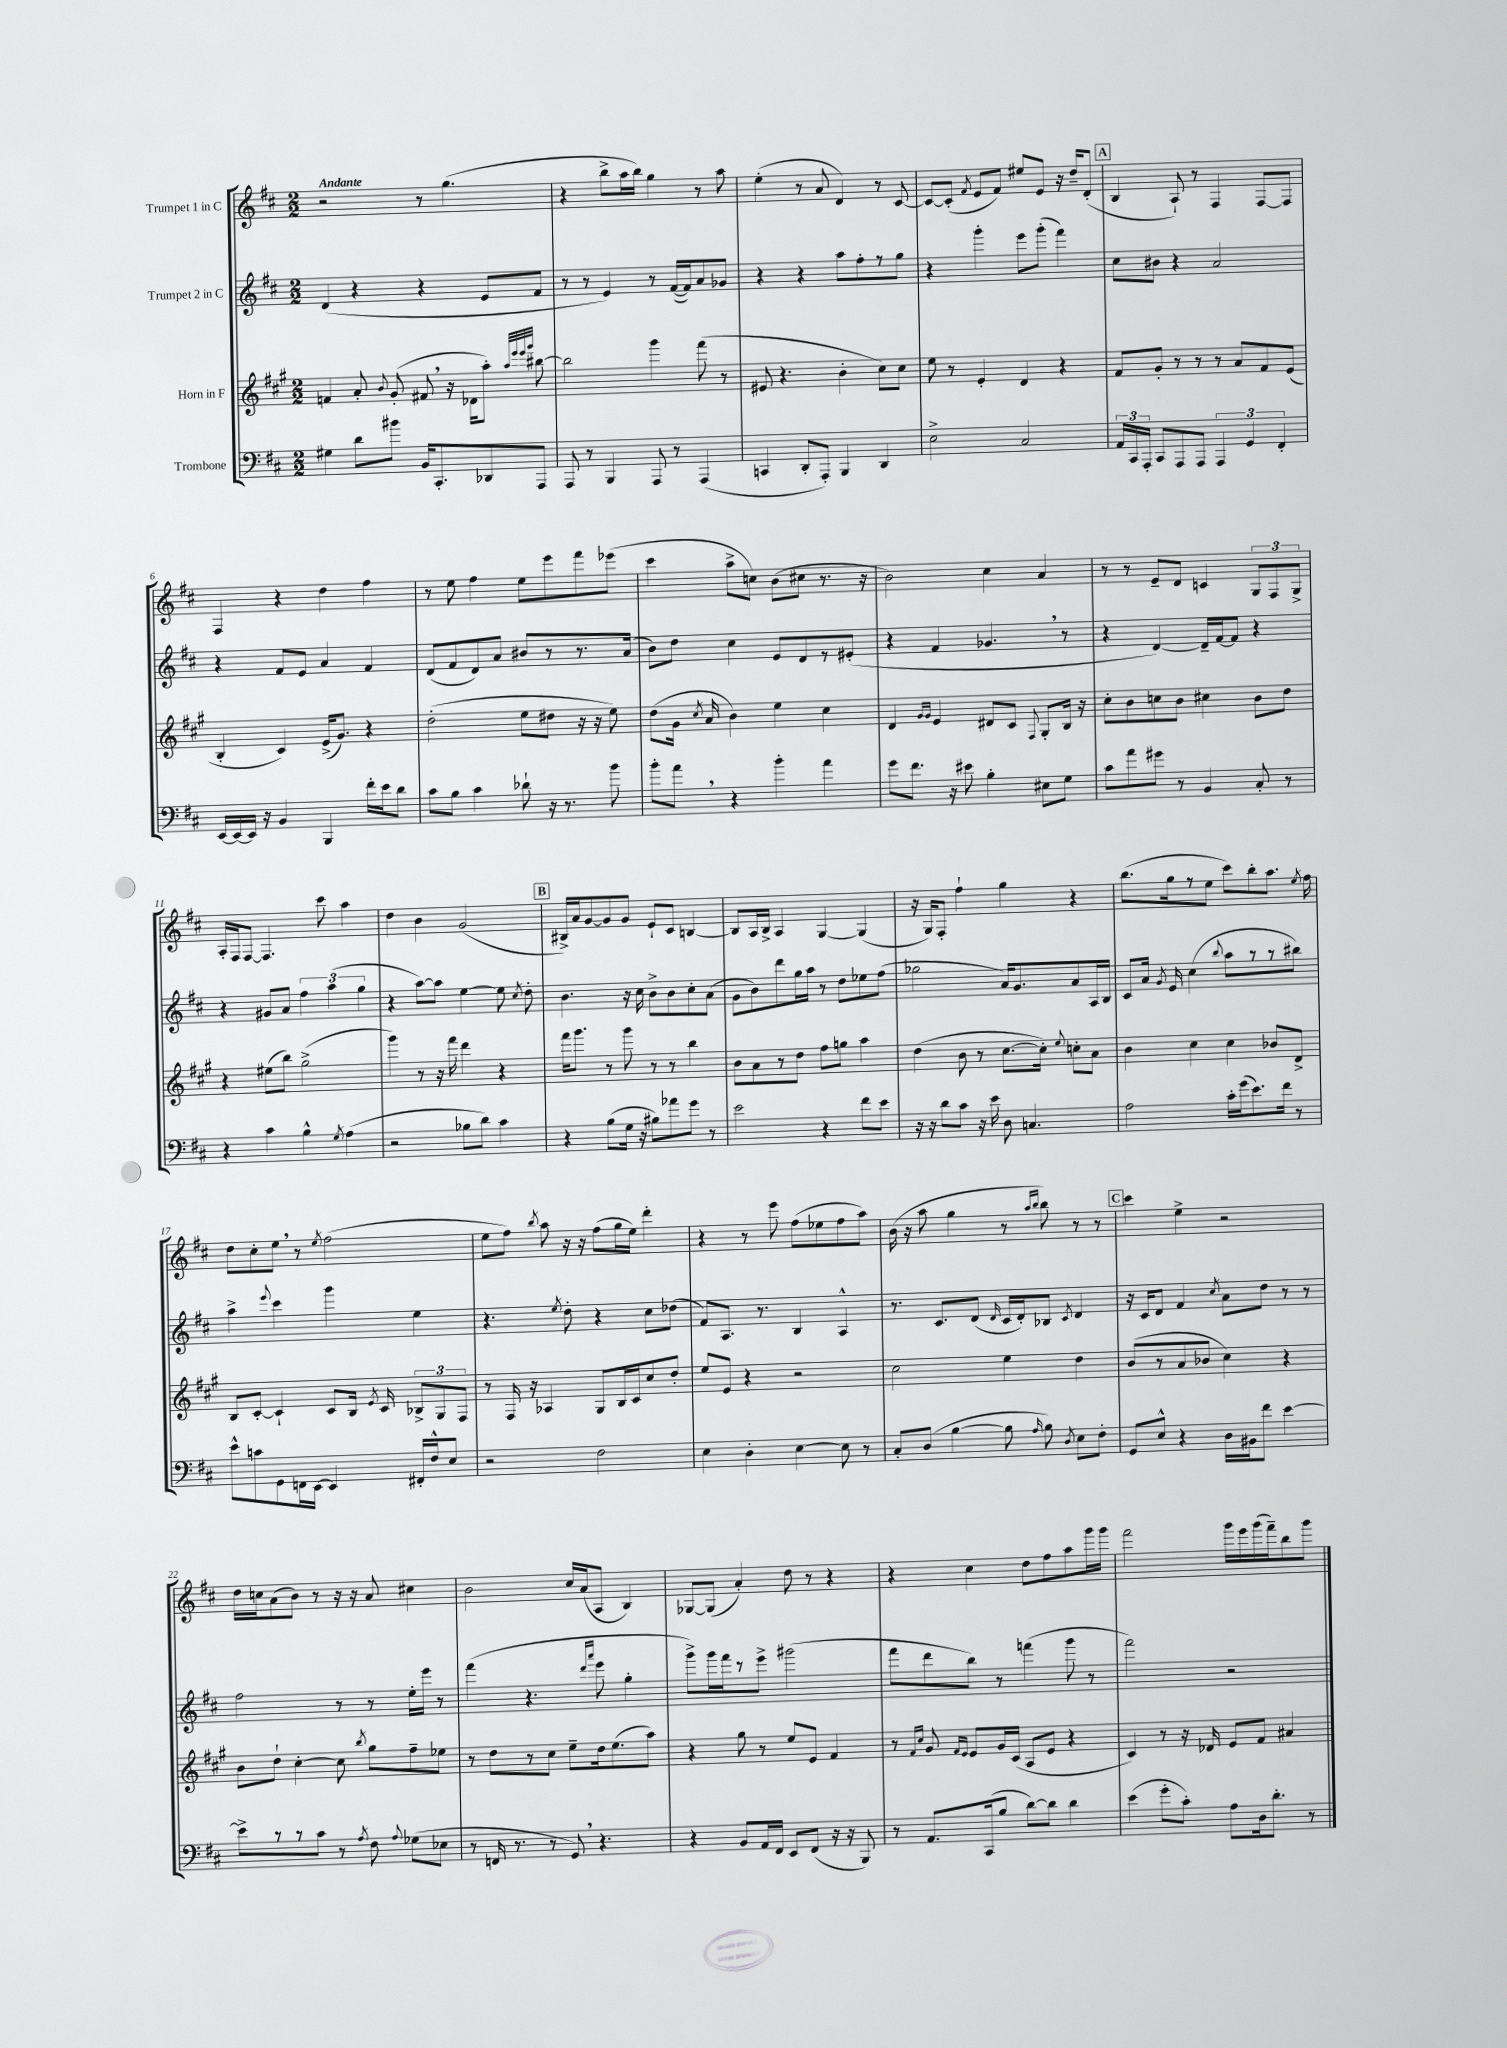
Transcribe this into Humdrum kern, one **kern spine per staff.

**kern	**kern	**kern	**kern
*staff4	*staff3	*staff2	*staff1
*clefF4	*clefG2	*clefG2	*clefG2
*k[f#c#]	*k[f#c#g#]	*k[f#c#]	*k[f#c#]
*M2/2	*M2/2	*M2/2	*M2/2
4G#	4f	(4d	2r
8d	8a'	4r	.
.	8qqb	.	.
8b#	(8g#'	.	.
16BB	8f#	4r	8r
8.CC#'	.	.	.
.	16r	.	(4.gg
.	16d-	.	.
8DD-	8aa')	8e	.
.	32qqaa	.	.
.	32qqeee	.	.
.	32qqeee	.	.
.	32qqggg#	.	.
8AAA	[8bb#	8f#	.
=	=	=	=
8AAA	2bb#]	8r	4r
8r	.	8r	.
4BBB	.	4e)	8bb^
.	.	.	16aa
.	.	.	16bb)
8AAA	4ggg#	8r	4gg
8r	.	([16f#	.
.	.	16f#])	.
(4AAA	(8fff#	8a	8r
.	8r	8g-	8aa
=	=	=	=
4CC	8e#	4r	(4ee'
.	4.r	.	.
8DD'	.	4r	8r
8AAA')	.	.	8a
4BBB	4b'	8aa	4d)
.	.	8ff#'	.
4DD	8cc#)	8r	8r
.	8cc#	8gg	[8c#
=	=	=	=
2E^	8ee	4r	8c#_
.	8r	.	(8c#']
.	.	.	8qf#
.	4e'	4ggg'	8e
.	.	.	8f#)
2C#	4d	8eee	8ee#
.	.	(8ggg'	8e
.	4r	4fff#)	16r
.	.	.	16dd~
.	.	.	(8d'
=	=	=	=
24AA	8f#	8cc#	4B
24CC#	.	.	.
24AAA'	.	.	.
8CC#	8g#'	8b#	.
8AAA	8r	4r	8A`)
8AAA	8r	.	8r
6AAA	8r	2a	4F#
.	8a	.	.
6GG	.	.	.
.	8f#	.	[8F#
6FF#'	.	.	.
.	(8e	.	8F#]
=	=	=	=
[16EE	4B'	4r	4F#
16EE_	.	.	.
16EE]	.	.	.
16r	.	.	.
4BB	4c#)	8f#	4r
.	.	8e	.
4BBB	(16e^	4a	4dd
.	8.g#)	.	.
16f#'	4r	4f#	4ff#
16e	.	.	.
8d	.	.	.
=	=	=	=
8c#	(2dd'	(8d	8r
8B	.	8f#	8ee
4c#	.	8d)	4ff#
.	.	8a	.
8d-`	8ee	8b#	8ee
16r	8dd#	8r	8eee
8.r	.	.	.
.	16r	8.r	8fff#
.	16r	.	.
8b	8ee)	.	(8eee-
.	.	(16a	.
=	=	=	=
8b'	(8dd	8b)	4ccc#
8a	16g#	8dd	.
.	8qcc#	.	.
.	16a	.	.
4r	4b)	4cc#	8aa^
.	.	.	8cc)
4b'	4ee	8e	(8b
.	.	8d	8cc#
4a	4cc#	8r	8.r
.	.	(8e#'	.
.	.	.	16r
=	=	=	=
8g	4d	4r	2b)
8.f#	.	.	.
.	16qqg#	.	.
.	16qqg#	.	.
.	4e	4f#	.
16r	.	.	.
8e#	.	.	.
4B'	8d#	4.g-	4cc#
.	8c#	.	.
.	8qqF#	.	.
8E#	8G#'	.	4a
8G	16B	8r	.
.	16r	.	.
=	=	=	=
8c#	8cc#'	4r	8r
8a	8b	.	8r
8g#	8cc	[4d)	8e~
8r	8b	.	8d
4BB	4cc#	16d~]	4c
.	.	[16f#	.
.	.	8f#]	.
8C#'	8b	4r	12G
.	.	.	12F#
8r	8dd	.	.
.	.	.	12G^
=	=	=	=
4r	4r	4r	16A'
.	.	.	16F#
.	.	.	[8F#
4c#	(8ee#	8g#	4.F#]
.	8bb)	8a	.
4B^^	(2gg#^	6ff#	.
.	.	.	8ccc#
.	.	(6aa	.
8qG	.	.	.
(4A	.	.	4aa
.	.	6gg	.
=	=	=	=
2r	4ggg#)	4r	4dd
.	8r	[8aa)	4b
.	16r	8aa]	.
.	16fff#	.	.
8B-	4ddd	[4ee	(2g
8d)	.	.	.
4c#	4r	8ee]	.
.	.	8qcc#	.
.	.	8dd'	.
=	=	=	=
4r	16fff#	4.b	16B#^)
.	8.ggg#	.	16a
.	.	.	[8g
(8B	8r	.	8g]
16G	8ggg#	16r	8g
16r	.	16cc#	.
8B#)	8r	8b^	8e`
8a-	8r	8b	8c#
8g	4bb	8cc#'	[4B
8r	.	(8a	.
=	=	=	=
2e	8b	8g	8B]
.	8a	8b)	16A
.	.	.	16B^
.	8r	8ddd	4A
.	8dd	16gg	.
.	.	16aa	.
4r	8ff#	8r	[4G
.	8gg	8dd	.
8f#	4aa	8ee-	(4G]
8e	.	(8ff#	.
=	=	=	=
16r	(4dd	2gg-	16r
16r	.	.	16G)
8d	.	.	8F#'
8c#	8b	.	4ff#`
16r	8r	.	.
16e	.	.	.
8D	[8.cc#	16a)	4gg
.	.	8.g	.
4.C	.	.	.
.	16cc#'])	.	.
.	8qqee	.	.
.	8cc'	8a	4r
.	8a	16A	.
.	.	16B	.
=	=	=	=
2A	4b	8c#	(8.bb
.	.	16a	.
.	.	8qg	.
.	.	16e	16gg
.	4cc#	(4cc#	8r
.	.	.	8ee
.	.	8qqbb	.
16c#'	4cc#	8aa	8ccc#)
(16g	.	.	.
8.e)	.	8r	8bb'
.	8b-	8r	8.aa
16f#	.	.	.
8r	8d^	8bb#)	.
.	.	.	8qee
.	.	.	16ff#
=	=	=	=
8e^^	8B	4aa^	8dd
8c	[8c#'	.	8cc#'
.	.	8qqeee	.
8GG	4c#`]	4ccc#	8ee
16FF	.	.	8r
[16EE	.	.	.
.	.	.	8qee
4EE]	8c#	4ggg	(2ff#
.	16B	.	.
.	8qe	.	.
.	16c#	.	.
16FF#'	12B-^	4ee	.
16F#^^	.	.	.
.	12G#	.	.
8E	.	.	.
.	12F#	.	.
=	=	=	=
2r	8r	4.r	8ee
.	16F#	.	8ff#)
.	16r	.	.
.	.	.	8qbb
.	4A-	.	8aa
.	.	8qee	.
.	.	8dd'	16r
.	.	.	16r
2F#	8G#	4r	(8ff#
.	16B	.	16gg
.	16c#	.	16ee)
.	8cc#	8cc#	4ddd'
.	8dd'	(8dd-	.
=	=	=	=
4E	8ee	8f#)	4r
.	8e	8.A	.
4D'	4r	.	8r
.	.	8.r	.
.	.	.	8eee
[4E	2r	4B	(8ff#
.	.	.	8ee-
8E]	.	4A^^	8ff#
8r	.	.	8aa)
=	=	=	=
8C#'	2cc#	8.r	(16b
.	.	.	16r
(8D	.	.	8aa
.	.	8.c#	.
[4B	.	.	4gg
.	.	(8d	.
.	.	16qqd	.
8B]	4ee	16c#	8r
.	.	16d')	.
.	.	.	16qqaa
16qqA	.	.	16qqbb
8B)	.	8B-	8bb)
8qD	.	8qc#	.
8E	4dd	4d	8r
8F#'	.	.	8r
=	=	=	=
8GG	(8b	16r	4ccc#
.	.	16c#	.
8E^^	8r	8d	.
4r	8a	4f#	4ee^
.	8b-	.	.
.	.	8qcc#	.
16D	4cc#)	8a	2r
16BB#	.	.	.
8f#	.	8dd	.
[4e	4r	8r	.
.	.	8r	.
=	=	=	=
8e^]	8b	2ff#	16dd
.	.	.	16cc
8r	8dd`	.	(8a
8r	[4cc#'	.	8b)
8c#	.	.	8r
8r	8cc#]	8r	16r
.	.	.	16r
8qA	8qbb	.	.
8F#	8gg#	8r	8a
8qqA	.	.	.
(8G-	8ff#~	16ee'	4cc#
.	.	16eee	.
8E-	8ee-	8r	.
=	=	=	=
8r	8r	(4fff#	2b
16FF	8dd	.	.
8.r	.	.	.
.	8r	4.r	.
8r	8cc#	.	.
8GG)	8ee~	.	16cc#
.	.	.	(16a
.	.	16qqddd	.
.	.	16qqaaa	.
4.r	16dd	8eee	8A
.	(8.ee	.	.
.	.	4gg'	4B)
.	8aa)	.	.
=	=	=	=
4r	4r	8ggg^)	[8G-
.	.	16ggg	(8G-]
.	.	16fff#	.
8BB	8gg#	8r	4a')
16AA	8r	8eee^	.
16FF#	.	.	.
8EE	8ee	(2ggg#	8dd
(8FF#	8e	.	8r
16r	4f#	.	4r
16r	.	.	.
8BBB)	.	.	.
=	=	=	=
8r	8r	8fff#	4r
.	16qqf#	.	.
.	16qqcc#	.	.
8.AA	8g#	8ddd	.
.	16qqf#	.	.
.	16qqe	.	.
.	8e	8bb)	4cc#
(16CC#	.	.	.
8B	16g#	8r	.
.	(16c#	.	.
[8d)	8A	(4fff	8dd
8d]	8e	.	8ff#
4d	4r	8ggg	8aa
.	.	8r	16ggg
.	.	.	16ggg
=	=	=	=
(4e	4c#)	2fff#)	2fff#
8g'	8r	.	.
8c#')	16r	.	.
.	16d-	.	.
8A	8e	2r	16ggg
.	.	.	16eee
16D	8f#	.	(16ggg
8.d'	.	.	16fff#~)
.	4a#	.	8bb
8r	.	.	8ggg
==	==	==	==
*-	*-	*-	*-
